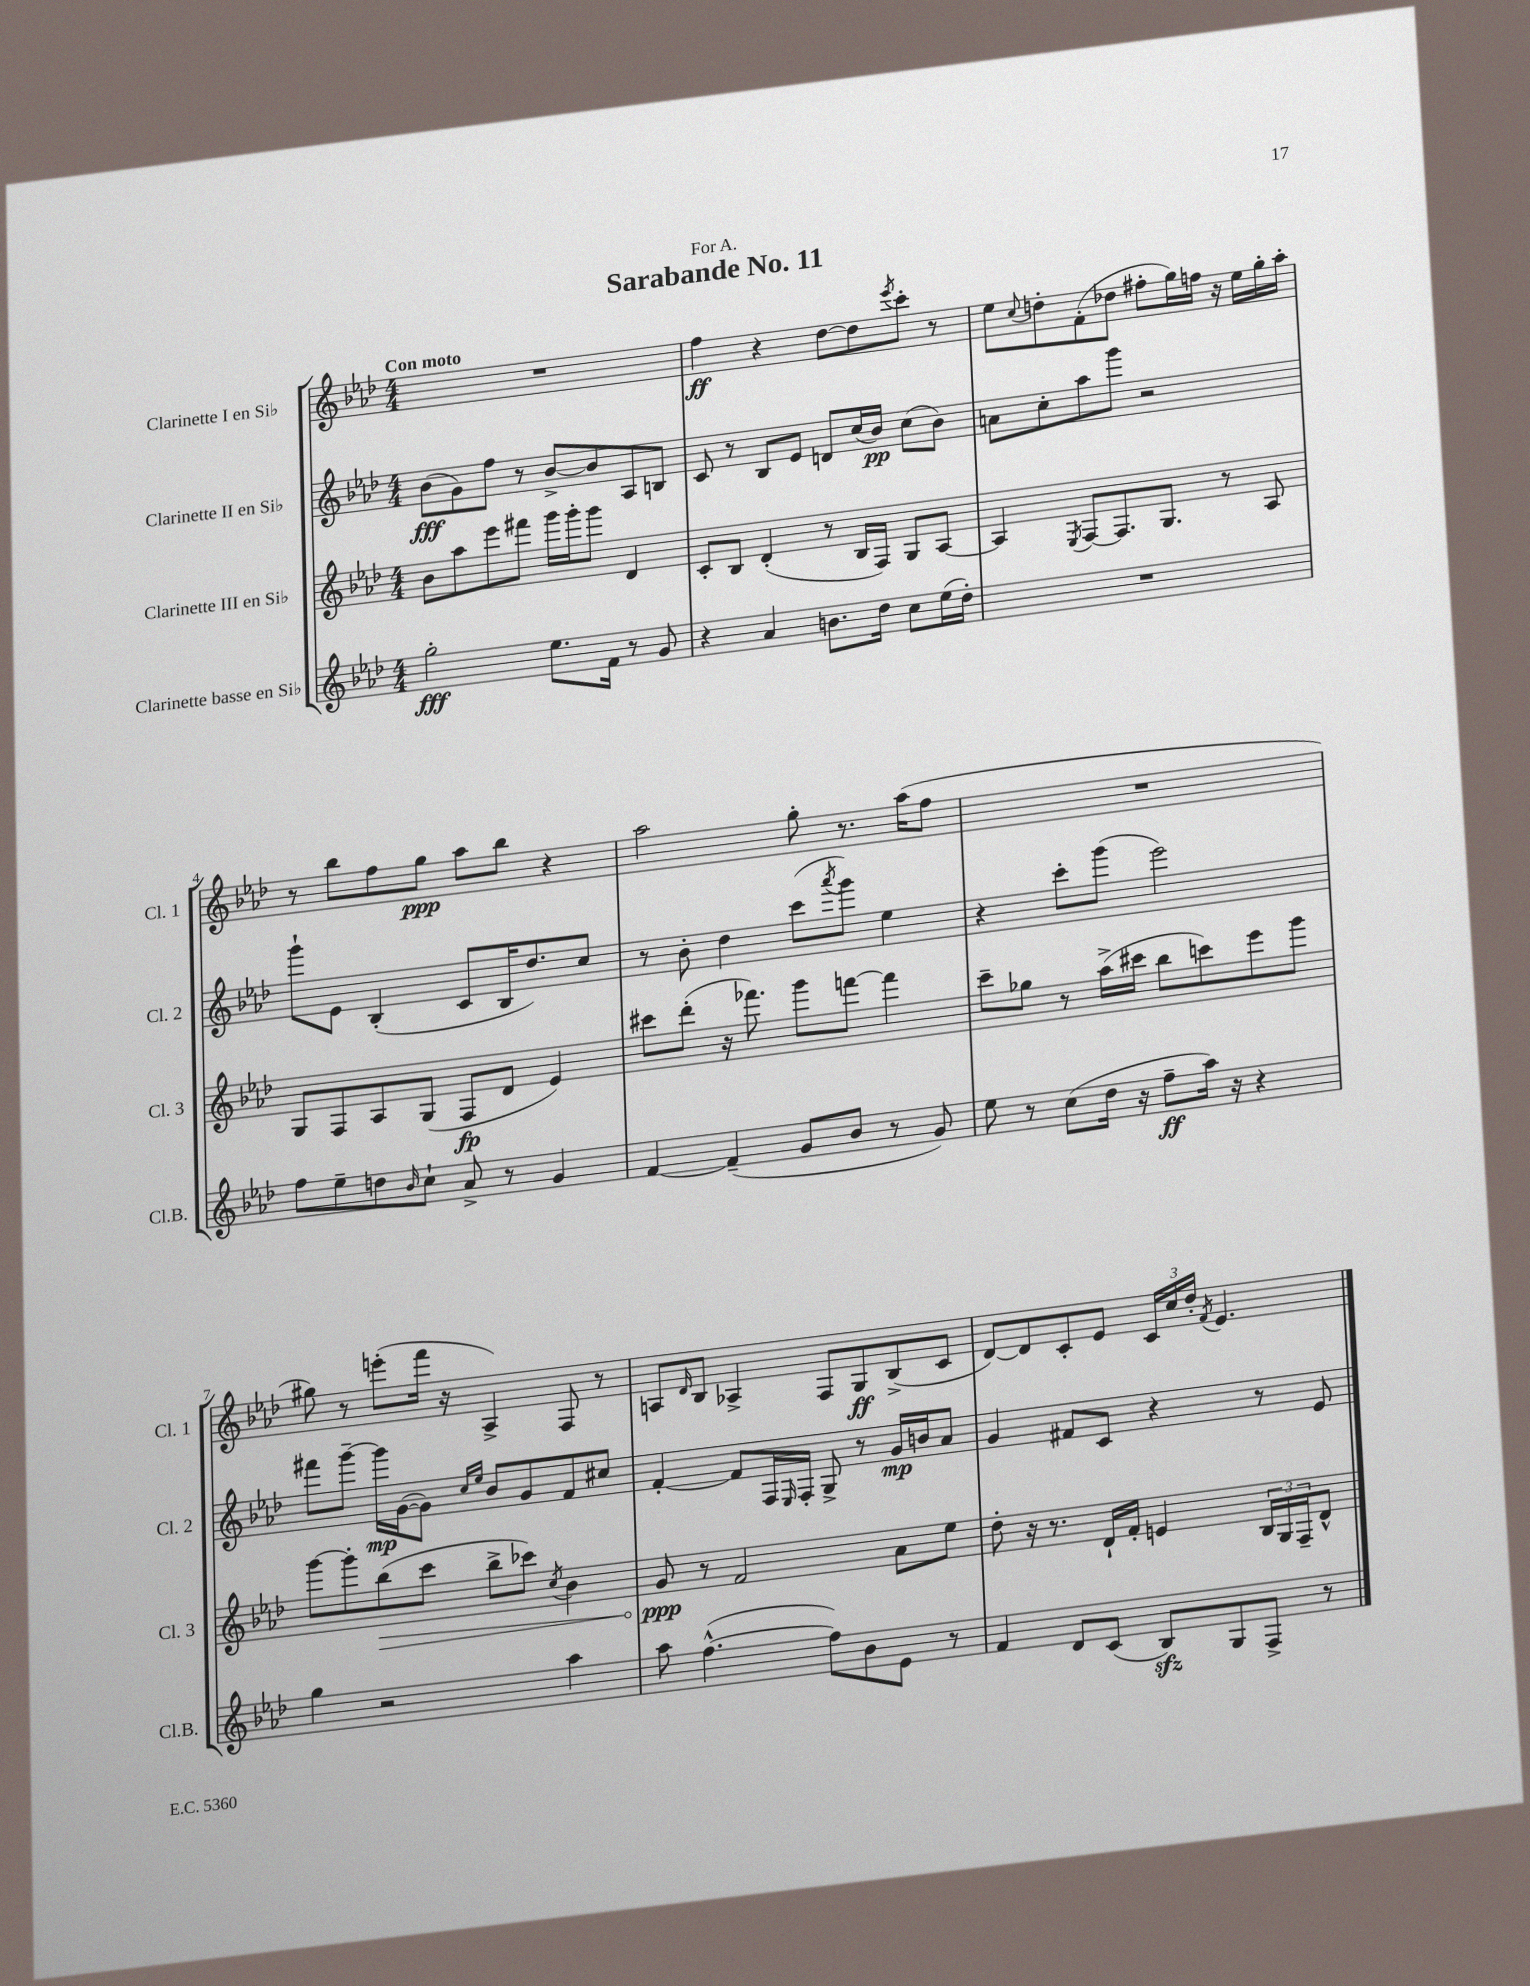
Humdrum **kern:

**kern	**dynam	**kern	**dynam	**kern	**dynam	**kern	**dynam
*part4	*part4	*part3	*part3	*part2	*part2	*part1	*part1
*staff4	*staff4	*staff3	*staff3	*staff2	*staff2	*staff1	*staff1
*I"Clarinette basse en Si♭	*	*I"Clarinette III en Si♭	*	*I"Clarinette II en Si♭	*	*I"Clarinette I en Si♭	*
*I'Cl.B.	*	*I'Cl. 3	*	*I'Cl. 2	*	*I'Cl. 1	*
*clefG2	*	*clefG2	*	*clefG2	*	*clefG2	*
*k[b-e-a-d-]	*	*k[b-e-a-d-]	*	*k[b-e-a-d-]	*	*k[b-e-a-d-]	*
*M4/4	*	*M4/4	*	*M4/4	*	*M4/4	*
=1	=1	=1	=1	=1	=1	=1	=1
!	!	!	!	!	!	!LO:TX:a:B:t=Con moto	!
2gg'\	fff	8b-\L	.	(8b-\L	fff	1r	.
.	.	8aa-\	.	8g\)	.	.	.
.	.	8eee-\	.	8ff\J	.	.	.
.	.	8fff#X\J	.	8r	.	.	.
8.ee-\L	.	16ggg\LL	.	[8b-^/L	.	.	.
.	.	16ggg'\J	.	.	.	.	.
.	.	8ggg\J	.	8b-/]	.	.	.
16f\Jk	.	.	.	.	.	.	.
8r	.	4d-/	.	8A-/	.	.	.
8g/	.	.	.	8Bn/J	.	.	.
=2	=2	=2	=2	=2	=2	=2	=2
4r	.	8c'/L	.	8c/	.	4ff\	ff
.	.	8B-/J	.	8r	.	.	.
4a-/	.	(4d-'/	.	8B-/L	.	4r	.
.	.	.	.	8e-/J	.	.	.
8.bn\L	.	8r	.	8dn/L	.	[8dd-\L	.
.	.	16B-/LL	.	(16cc/L	.	8dd-\]	.
16dd-\Jk	.	16F/JJ)	.	16b-/JJ)	pp	.	.
.	.	.	.	.	.	8qeee-/	.
8cc\L	.	8G/L	.	(8cc\L	.	8ccc'\J	.
(16ee-\L	.	[8A-/J	.	8b-\J)	.	8r	.
16dd-'\JJ)	.	.	.	.	.	.	.
=3	=3	=3	=3	=3	=3	=3	=3
1r	.	4A-/]	.	8an\L	.	8ee-\L	.
.	.	.	.	.	.	8qqcc/	.
.	.	.	.	8cc'\	.	8ddn'\	.
.	.	8qE-/	.	.	.	.	.
.	.	[8F/L	.	8aa-\	.	(8f'\	.
.	.	8.F/]	.	8ggg\J	.	8dd-X\J	.
.	.	.	.	2r	.	8ff#X'\L	.
.	.	8.G/J	.	.	.	.	.
.	.	.	.	.	.	16gg\L)	.
.	.	.	.	.	.	16ffn\JJ	.
.	.	8r	.	.	.	16r	.
.	.	.	.	.	.	16ee-\LL	.
.	.	8A-/	.	.	.	16gg'\	.
.	.	.	.	.	.	16aa-'\JJ	.
!!LO:LB:g=z
=4	=4	=4	=4	=4	=4	=4	=4
8ff\L	.	8G/L	.	8ggg`\L	.	8r	.
8ee-~\	.	8F/	.	8e-\J	.	8bb-\L	.
8ddn\	.	8A-/	.	(4B-'/	.	8ff\	.
16qqb-/	.	.	.	.	.	.	.
8cc`\J	.	(8G/J	.	.	.	8gg\J	ppp
8a-^/	.	8F/L	fp	8c/L	.	8aa-\L	.
8r	.	8d-/J	.	16B-/K	.	8bb-\J	.
.	.	.	.	8.dd-/)	.	.	.
4g/	.	4e-/)	.	.	.	4r	.
.	.	.	.	8cc/J	.	.	.
=5	=5	=5	=5	=5	=5	=5	=5
[4f/	.	8ccc#X\L	.	8r	.	2aa-\	.
.	.	(8ddd-'\J	.	8b-'\	.	.	.
(4f~/]	.	16r	.	4dd-\	.	.	.
.	.	8.fff-X\)	.	.	.	.	.
8g/L	.	8ggg\L	.	(8ccc\L	.	8gg'\	.
.	.	.	.	8qaaa-/	.	.	.
8b-/J	.	[8fffn\J	.	8ggg\J)	.	8.r	.
8r	.	4fff\]	.	4ee-\	.	.	.
.	.	.	.	.	.	(16aa-\KL	.
8g/)	.	.	.	.	.	8ff\J	.
=6	=6	=6	=6	=6	=6	=6	=6
8ee-\	.	8ccc~\L	.	4r	.	1r	.
8r	.	8gg-X\J	.	.	.	.	.
(8cc\L	.	8r	.	8ccc'\L	.	.	.
16dd-\Jk	.	(16aa-^\LL	.	(8ggg\J	.	.	.
16r	.	16ccc#X\JJ	.	.	.	.	.
8ff~\L	ff	8bb-\L	.	2eee-\)	.	.	.
16aa-\Jk)	.	8cccn\)	.	.	.	.	.
16r	.	.	.	.	.	.	.
4r	.	8eee-\	.	.	.	.	.
.	.	8ggg\J	.	.	.	.	.
!!LO:LB:g=z
=7	=7	=7	=7	=7	=7	=7	=7
4gg\	.	[8ggg\L	.	8fff#X\L	.	8gg#X\)	.
.	.	8ggg'\]	.	[8ggg~\J	.	8r	.
!	!	!	!LO:HP:b	!	!	!	!
2r	.	(8bb-\	>	16ggg\LL]	mp	(8eeen'\L	.
.	.	.	.	([16g\J	.	.	.
.	.	8ccc\J	.	8g\J])	.	16fff\Jk	.
.	.	.	.	.	.	16r	.
.	.	.	.	16qqcc/LL	.	.	.
.	.	.	.	16qqee-/JJ	.	.	.
.	.	8bb-^\L	.	8b-/L	.	4A-^/)	.
.	.	8ccc-X\J)	.	8g/	.	.	.
.	.	8qcc/	.	.	.	.	.
4aa-\	.	4b-\	.	8f/	.	8F/	.
.	.	.	.	8cc#X/J	.	8r	.
=8	=8	=8	=8	=8	=8	=8	=8
8aa-\	.	8g/	ppp	[4f'/	.	8An/L	.
.	.	.	.	.	.	16qqd-/	.
([4.ff^^\	.	8r	]	.	.	8B-/J	.
.	.	2f/	.	8f/L]	.	4A-X^/	.
.	.	.	.	16F/L	.	.	.
.	.	.	.	16qqE-/	.	.	.
.	.	.	.	16F'/JJ	.	.	.
8ff\L])	.	.	.	8G^/	.	8F/L	.
8b-\	.	.	.	8r	.	8G/	ff
8e-\J	.	8a-\L	.	16g/LL	mp	(8B-^/	.
.	.	.	.	16bn/J	.	.	.
8r	.	8ee-\J	.	8a-/J	.	8c/J	.
=9	=9	=9	=9	=9	=9	=9	=9
4f/	.	8dd-'\	.	4g/	.	[8d-/L)	.
.	.	16r	.	.	.	8d-/]	.
.	.	8.r	.	.	.	.	.
8d-/L	.	.	.	8f#X/L	.	8c'/	.
(8c/J	.	16d-`/LL	.	8c/J	.	8e-/J	.
.	.	16f'/JJ	.	.	.	.	.
8B-zz/L)	.	4en/	.	4r	.	24c/LL	.
.	.	.	.	.	.	24cc/	.
.	.	.	.	.	.	24dd-'/JJ	.
.	.	.	.	.	.	8qf/	.
8G/	.	.	.	.	.	4.e-/	.
8F^/J	.	24B-/LL	.	8r	.	.	.
.	.	24G/	.	.	.	.	.
.	.	24F~/J	.	.	.	.	.
8r	.	8d-^^/J	.	8e-/	.	.	.
==	==	==	==	==	==	==	==
*-	*-	*-	*-	*-	*-	*-	*-
